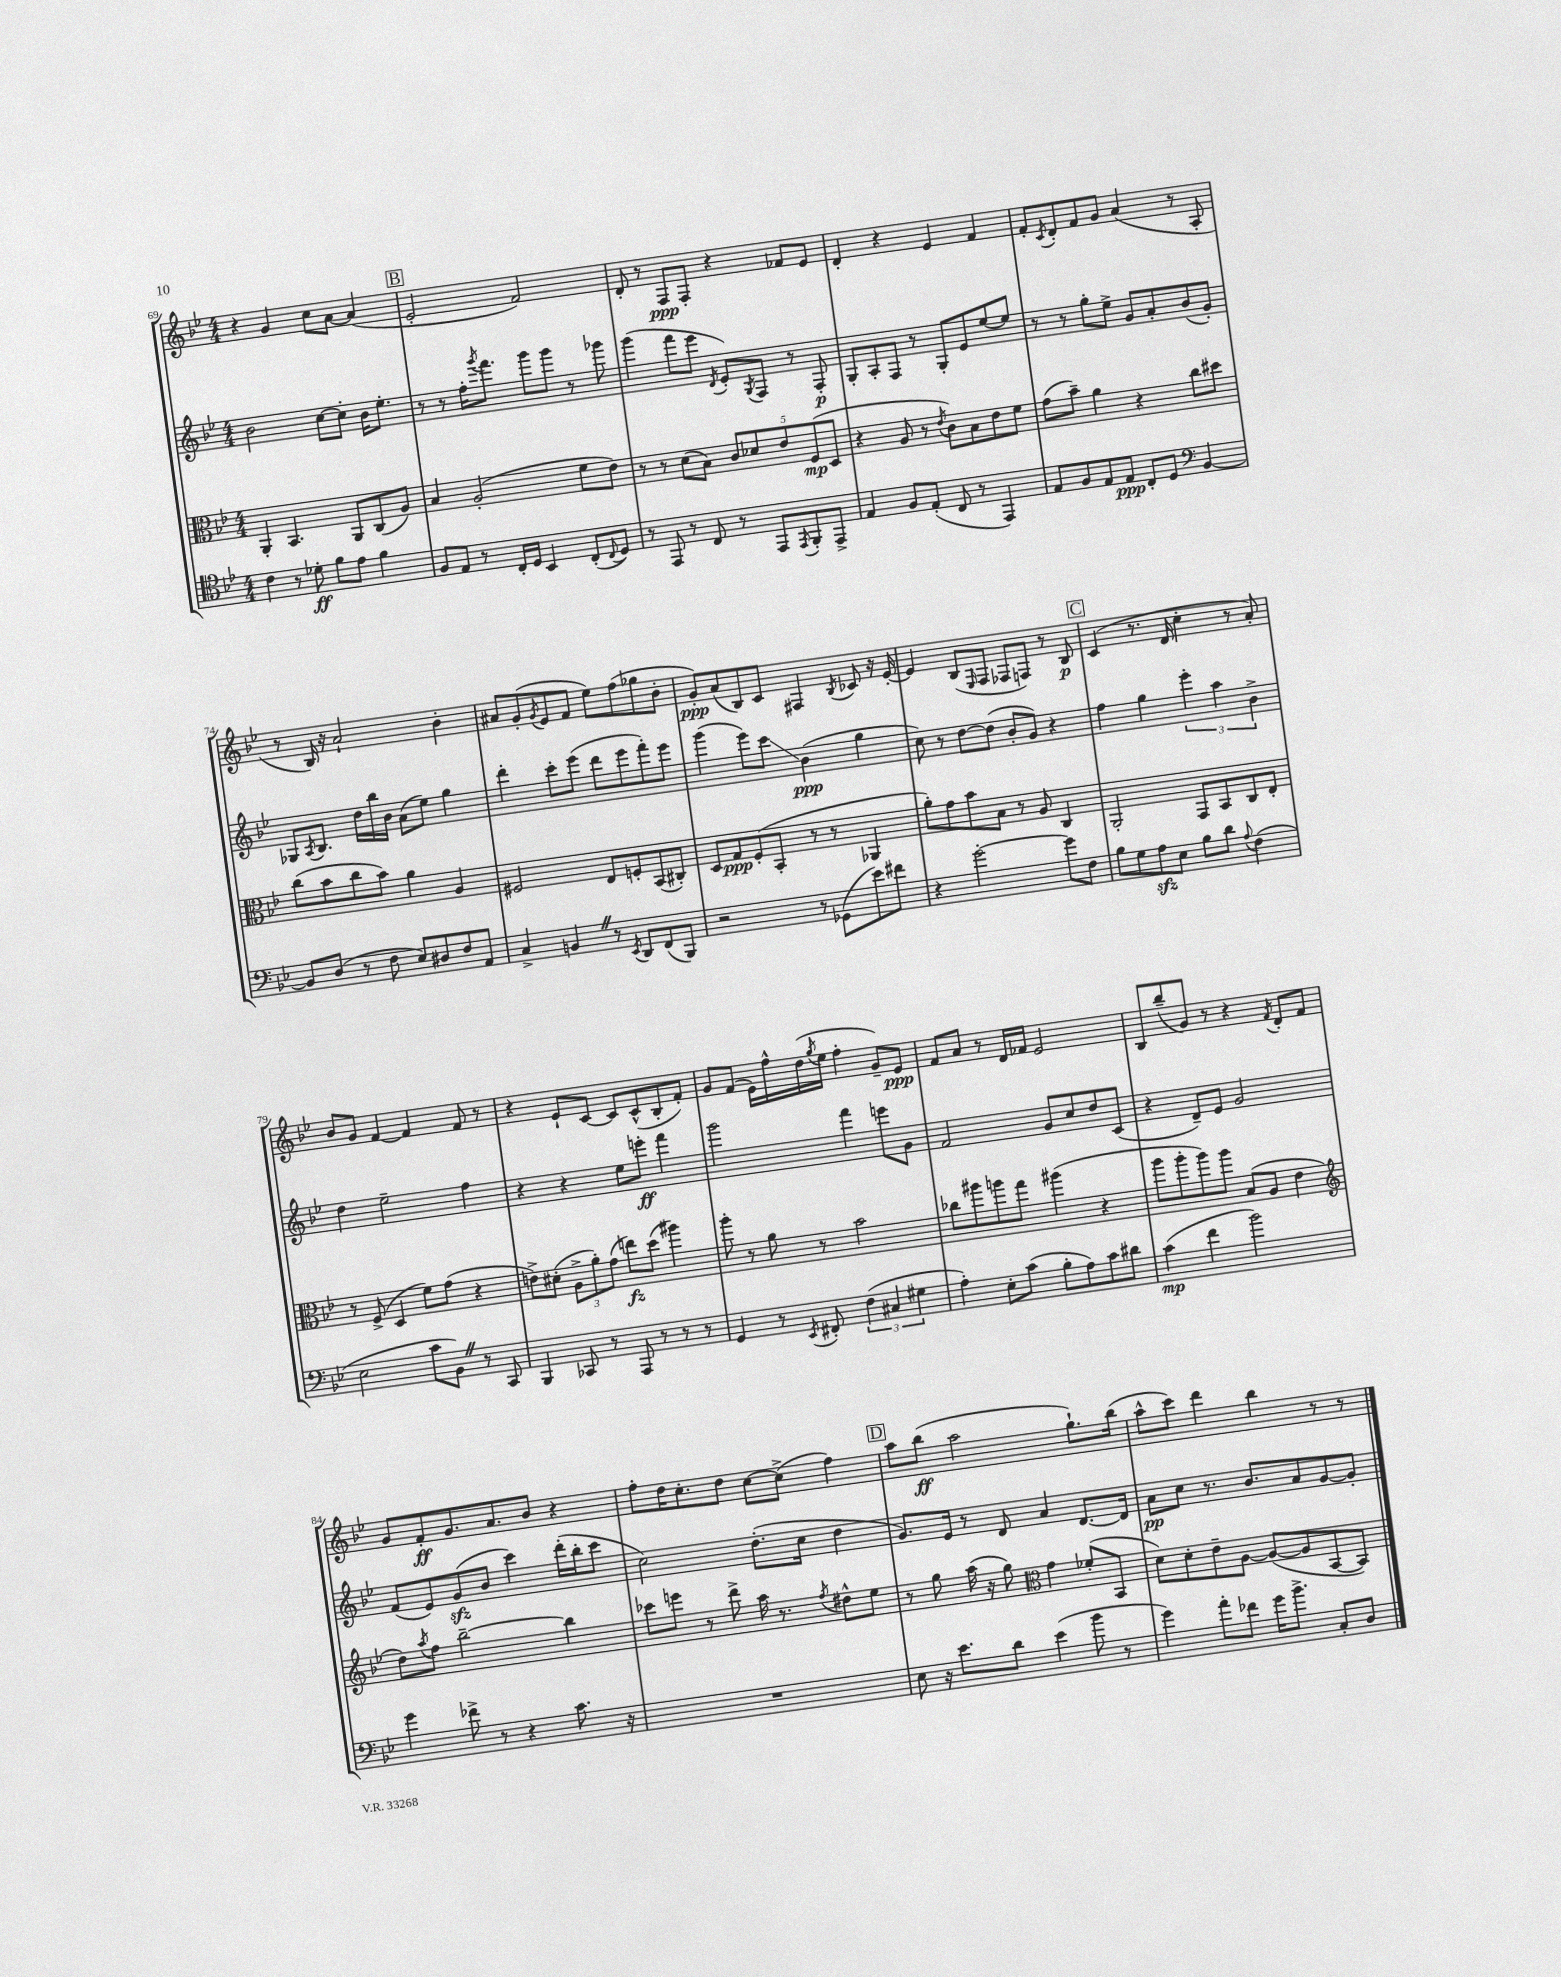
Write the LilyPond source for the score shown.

<<
\new StaffGroup <<
\new Staff = "s0" {
    \clef treble \key bes \major \numericTimeSignature \time 4/4
    r4 g'4 c''8 a'8~ a'4( |
    \mark \markup { \box "B" } ees'2-. f'2) |
    d'8-. r8 f8\ppp f8-. r4 fes'8 ees'8 |
    d'4-. r4 ees'4 f'4 |
    f'8-. \acciaccatura { c'8 } d'8-. f'8 g'8 a'4( r8 a8-. |
    r8 bes16) r16 a'2-! bes'4-. |
    ais'8 g'8-.( \acciaccatura { g'8 } ees'8 f'8 ees''8) f''8( ges''8 bes'8-. |
    g'8-.\ppp) a'8( bes8) c'8 fis4 \acciaccatura { bes8 } ces'8 r16 ees'16~-. |
    ees'4 bes8( \grace { ees16 } f8 fes8 f8) r8 bes8\p |
    \mark \markup { \box "C" } c'4( r8. d'16 c''4-. r8 a'8-.) |
    bes'8 g'8 f'4~ f'4 f'8 r8 |
    r4 ees'8-! c'8~ c'8 c'8-^( bes8-. f'8-.) |
    g'8 f'8( ees'16) f''16-^ d''16( \acciaccatura { g''8 } ees''16 f''4-. g'8--) ees'8\ppp |
    f'8 a'8 r8 d'16 fes'16 ees'2 |
    bes8 bes''8--( g'8) r8 r4 \acciaccatura { f'8 } d'8-. f'8 |
    g'8 f'8-.\ff g'8. a'8. bes'8 r4 |
    f''8-. d''16 c''8.-. d''8 c''8~ c''8->( f''4) |
    \mark \markup { \box "D" } a''8 bes''8\ff( a''2 g''8.-!) bes''16( |
    a''8-^ c'''8) d'''4 bes''4 r8 r8 \bar "|." |
}
\new Staff = "s1" {
    \clef treble \key bes \major \numericTimeSignature \time 4/4
    bes'2 c''8~ c''8-. bes'16 ees''8.-. |
    \mark \markup { \box "B" } r8 r8 f''16-. \acciaccatura { g'''8 } f'''8. g'''8 g'''8 r8 ges'''8 |
    g'''4( f'''8 ees'''8 \acciaccatura { d'8 } ees'8-.) \acciaccatura { g8 } f8 r8 f8-.\p |
    g8-. a8-. f8 r8 g8-. ees'8 ees''8~ ees''8 |
    r8 r8 g''8-. ees''8-> g'8 a'8-. bes'8( g'8-.) |
    ges8 \acciaccatura { a8 } bes8. d''16 bes''16 bes'16 a'8( ees''8) g''4 |
    d'''4-. c'''8-. ees'''8( d'''8 ees'''8 f'''8-.) ees'''8 |
    g'''4( ees'''8) c'''8\glissando bes'4\ppp( g''4 |
    c''8) r8 d''8~ d''8( bes'8-. g'8) r4 |
    \mark \markup { \box "C" } f''4 g''4 \tuplet 3/2 { ees'''4-. a''4 bes'4-> } |
    d''4 ees''2-- f''4 |
    r4 r4 ees''8 e'''8-.\ff f'''4 |
    g'''2 f'''4 e'''8 g'8 |
    f'2 g'8 c''8 d''8 c'8( |
    r4 d'8--) ees'8 g'2 |
    f'8( ees'8) g'8\sfz( bes'8 c'''4) d'''16-.( bes''16-. c'''8 |
    c''2) d''8.-.( c''16 d''4 |
    \mark \markup { \box "D" } g'8.) ees'16 r8 d'8 a'4 d'8.~ d'16 |
    a'8\pp c''8 r8. bes'8. a'8 g'8~ g'8-. \bar "|." |
}
\new Staff = "s2" {
    \clef alto \key bes \major \numericTimeSignature \time 4/4
    a,4-. bes,4. a,8 c8( a8) |
    \mark \markup { \box "B" } bes4 a2-.( f'8 ees'8) |
    r8 r8 d'8( bes8) \tuplet 5/4 { c'8 des'8 ees'8 f8\mp( d8 } |
    r4 a8 r8 \acciaccatura { ees'8 } c'8) bes8 ees'8 f'8 |
    g'8( bes'8--) a'4 r4 c''8 dis''8 |
    c''8( bes'8 c''8 bes'8) a'4 a4 |
    fis2 ees8 f8-. bes,8( cis8-.) |
    d8 g8\ppp f8-.( bes,8-. r8 r8 aes,4 |
    a'8-.) g'8 bes'8 bes8 r8 a8 c4 |
    \mark \markup { \box "C" } a,2-. g,8 bes,8 c8 ees8-. |
    r8 f8->( d4 f'8) g'8( r4 |
    e'8->) dis'8-.( \tuplet 3/2 { a8-> a'8-.) g'8( } e''8\fz) d''8( ais''4) |
    a''8-. r8 a'8 r8 bes'2 |
    ces''8 ais''8 a''8 g''8 ais''4( r4 |
    a''8 a''8-. a''8) a''8 bes8( a8 ees'4 |
    \clef treble d''8) \acciaccatura { a''8 } f''8 bes''2~-- bes''4 |
    ces'''8 e'''8 r8 d'''8-> a''16 r8. \acciaccatura { f''8 } dis''8-^ ees''8 |
    \mark \markup { \box "D" } r8 g''8 a''16( r16 g''8) \clef alto g'4 fes'8-.( bes,8 |
    d'8) d'8-. ees'8-- a8~ a8~( a8 bes,8~ bes,8) \bar "|." |
}
\new Staff = "s3" {
    \clef tenor \key bes \major \numericTimeSignature \time 4/4
    c'4 r8 des'8-.\ff f'8 ees'8 f'4 |
    \mark \markup { \box "B" } f8 ees8 r8 c16-. d16 bes,4 c8-.( \appoggiatura { c8 } d8) |
    r8 ees,8 r8 c8 r8 ees,8 \acciaccatura { ees,8 } f,8-. ees,8-> |
    ees4 f8 ees8-.( c8 r8 ees,4) |
    ees8 f8 ees8 ees8\ppp c8-. d8 \clef bass bes,4~ |
    bes,8 d8( r8 f8 ees8) dis8 f8 a,8 |
    c4-> b,4 \once \override BreathingSign.text = \markup { \musicglyph "scripts.caesura.straight" } \breathe r8 \acciaccatura { ees,8 } d,8 f,8( bes,,8) |
    r2 r8 ges,8( ees'8) fis'8 |
    r4 g'2~-. g'8 f8 |
    \mark \markup { \box "C" } bes8 g8 a8\sfz ees8 bes8 d'8 \appoggiatura { a8 } f4( |
    ees2 c'8 bes,8) \once \override BreathingSign.text = \markup { \musicglyph "scripts.caesura.straight" } \breathe r8 c,8 |
    bes,,4 ces,8 r8 a,,8 r8 r8 r8 |
    g,4 r8 \acciaccatura { ees,8 } fis,8-. \tuplet 3/2 { f4( cis4 gis4 } |
    a4-.) ees8-. c'8( bes8-. a8) c'8 dis'8 |
    c'4\mp( f'4 bes'2) |
    g'4 fes'8-> r8 r4 c'8. r16 |
    R1 |
    \mark \markup { \box "D" } ees8 r16 ees'8. d'8 ees'4( bes'8 r8 |
    g'4) a'8-. fes'8 g'16 bes'8.-> c8-. d8 \bar "|." |
}
>>
>>
\layout { \context { \Score currentBarNumber = #69 } }
